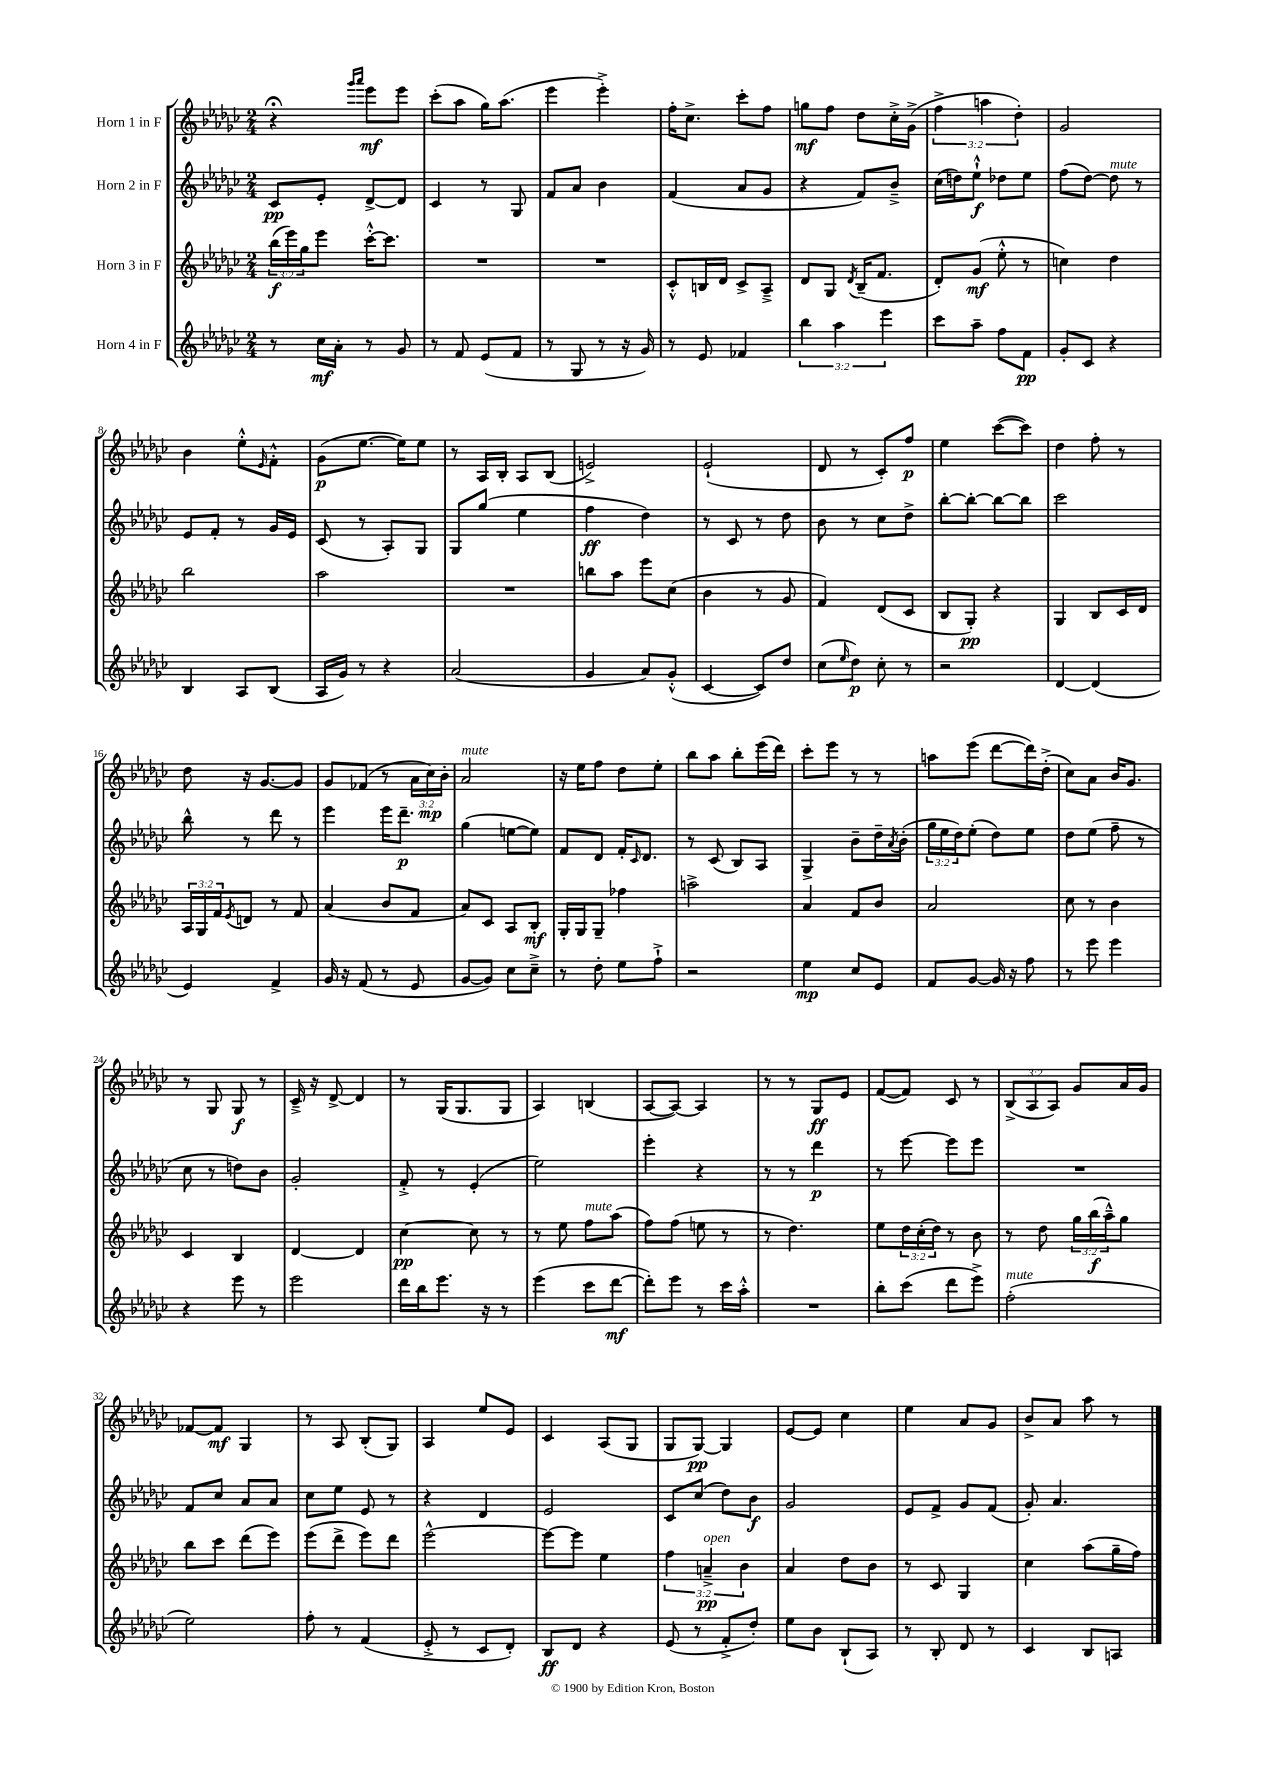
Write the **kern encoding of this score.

**kern	**dynam	**kern	**dynam	**kern	**dynam	**kern	**dynam
*part4	*part4	*part3	*part3	*part2	*part2	*part1	*part1
*staff4	*staff4	*staff3	*staff3	*staff2	*staff2	*staff1	*staff1
*I"Horn 4 in F	*	*I"Horn 3 in F	*	*I"Horn 2 in F	*	*I"Horn 1 in F	*
*clefG2	*	*clefG2	*	*clefG2	*	*clefG2	*
*k[b-e-a-d-g-c-]	*	*k[b-e-a-d-g-c-]	*	*k[b-e-a-d-g-c-]	*	*k[b-e-a-d-g-c-]	*
*M2/4	*	*M2/4	*	*M2/4	*	*M2/4	*
=1	=1	=1	=1	=1	=1	=1	=1
8r	.	(24bb-\LL	f	8c-/L	pp	4r;<	.
.	.	24eee-\)	.	.	.	.	.
.	.	24gg-\J	.	.	.	.	.
16cc-\LL	mf	8eee-\J	.	8e-'/J	.	.	.
16a-'\JJ	.	.	.	.	.	.	.
.	.	.	.	.	.	16qqggg-/LL	.
.	.	.	.	.	.	16qqaaa-/JJ	.
8r	.	[16ccc-'^^\KL	.	[8d-^/L	.	8eee-\L	mf
.	.	8.ccc-\J]	.	.	.	.	.
8g-/	.	.	.	8d-/J]	.	8eee-\J	.
=2	=2	=2	=2	=2	=2	=2	=2
8r	.	2r	.	4c-/	.	(8ccc-'\L	.
8f/	.	.	.	.	.	8aa-\J	.
(8e-/L	.	.	.	8r	.	16gg-\KL)	.
.	.	.	.	.	.	(8.aa-\J	.
8f/J	.	.	.	8G-/	.	.	.
=3	=3	=3	=3	=3	=3	=3	=3
8r	.	2r	.	8f/L	.	4eee-\	.
8G-/	.	.	.	8a-/J	.	.	.
8r	.	.	.	4b-\	.	4eee-'^\)	.
16r	.	.	.	.	.	.	.
16g-/)	.	.	.	.	.	.	.
=4	=4	=4	=4	=4	=4	=4	=4
8r	.	8c-'^^/L	.	(4f/	.	16ff'\KL	.
.	.	.	.	.	.	8.cc-^\J	.
8e-/	.	16Bn/L	.	.	.	.	.
.	.	16d-/JJ	.	.	.	.	.
4f-X/	.	8c-^/L	.	8a-/L	.	8ccc-'\L	.
.	.	8A-~^/J	.	8g-/J	.	8ff\J	.
=5	=5	=5	=5	=5	=5	=5	=5
6bb-\	.	8d-/L	.	4r	.	8ggn\L	mf
.	.	8G-/J	.	.	.	8ff\J	.
6aa-\	.	.	.	.	.	.	.
.	.	8qd-/	.	.	.	.	.
.	.	(16B-~/KL	.	8f/L)	.	8dd-\L	.
.	.	8.f/J	.	.	.	.	.
6eee-\	.	.	.	.	.	.	.
.	.	.	.	8b-~^/J	.	16cc-'^\L	.
.	.	.	.	.	.	(16g-^\JJ	.
=6	=6	=6	=6	=6	=6	=6	=6
8ccc-\L	.	8d-'/L)	.	(16cc-\LL	.	6ff^\	.
.	.	.	.	16ddn\J)	.	.	.
8aa-~\J	.	(8g-/J	mf	8ee-`^^\J	f	.	.
.	.	.	.	.	.	6aan\	.
8ff\L	.	8ee-'^^\	.	8dd-X\L	.	.	.
.	.	.	.	.	.	6dd-'\)	.
8f\J	pp	8r	.	8ee-\J	.	.	.
=7	=7	=7	=7	=7	=7	=7	=7
8g-'/L	.	4ccn\)	.	(8ff\L	.	2g-/	.
8c-/J	.	.	.	[8dd-\J)	.	.	.
!	!	!	!	!LO:TX:a:i:t=mute	!	!	!
4r	.	4dd-\	.	8dd-\]	.	.	.
.	.	.	.	8r	.	.	.
!!LO:LB:g=z
=8	=8	=8	=8	=8	=8	=8	=8
4B-/	.	2bb-\	.	8e-/L	.	4b-\	.
.	.	.	.	8f'/J	.	.	.
8A-/L	.	.	.	8r	.	8ee-'^^\L	.
.	.	.	.	.	.	16qqe-/	.
(8B-/J	.	.	.	16g-/LL	.	8f'^^\J	.
.	.	.	.	16e-/JJ	.	.	.
=9	=9	=9	=9	=9	=9	=9	=9
16A-/LL	.	2aa-\	.	(8c-/	.	(8g-\L	p
16g-/JJ)	.	.	.	.	.	.	.
8r	.	.	.	8r	.	[8.ee-\J	.
4r	.	.	.	8A-'/L)	.	.	.
.	.	.	.	.	.	16ee-\KL])	.
.	.	.	.	8G-/J	.	8ee-\J	.
=10	=10	=10	=10	=10	=10	=10	=10
(2a-/	.	2r	.	8G-/L	.	8r	.
.	.	.	.	(8gg-/J	.	16A-/LL	.
.	.	.	.	.	.	16B-'/JJ	.
.	.	.	.	4ee-\	.	8A-/L	.
.	.	.	.	.	.	(8B-/J	.
=11	=11	=11	=11	=11	=11	=11	=11
4g-/	.	8bbn\L	.	4ff\	ff	2en^/)	.
.	.	8aa-\J	.	.	.	.	.
8a-/L)	.	8eee-\L	.	4dd-\)	.	.	.
(8g-'^^/J	.	(8cc-\J	.	.	.	.	.
=12	=12	=12	=12	=12	=12	=12	=12
[4c-/	.	4b-\	.	8r	.	(2e-`/	.
.	.	.	.	8c-/	.	.	.
8c-/L])	.	8r	.	8r	.	.	.
8dd-/J	.	8g-/	.	8dd-\	.	.	.
=13	=13	=13	=13	=13	=13	=13	=13
(8cc-\L	.	4f/)	.	8b-\	.	8d-/	.
16qqee-/	.	.	.	.	.	.	.
8dd-\J)	p	.	.	8r	.	8r	.
8cc-'\	.	(8d-/L	.	8cc-\L	.	8c-'/L)	.
8r	.	8c-/J	.	8dd-^\J	.	8ff/J	p
=14	=14	=14	=14	=14	=14	=14	=14
2r	.	8B-/L	.	[8bb-'\L	.	4ee-\	.
.	.	8G-'/J)	pp	8bb-'\J_	.	.	.
.	.	4r	.	8bb-\L_	.	([8ccc-\L	.
.	.	.	.	8bb-\J]	.	8ccc-\J])	.
=15	=15	=15	=15	=15	=15	=15	=15
[4d-/	.	4G-/	.	2ccc-\	.	4dd-\	.
(4d-/]	.	8B-/L	.	.	.	8ff'\	.
.	.	16c-/L	.	.	.	8r	.
.	.	16d-/JJ	.	.	.	.	.
!!LO:LB:g=z
=16	=16	=16	=16	=16	=16	=16	=16
4e-/)	.	24A-/LL	.	8bb-^^\	.	8dd-\	.
.	.	24G-/	.	.	.	.	.
.	.	24f/J	.	.	.	.	.
.	.	8qe-/	.	.	.	.	.
.	.	8dn/J	.	8r	.	16r	.
.	.	.	.	.	.	[8.g-/L	.
4f^/	.	8r	.	8ddd-\	.	.	.
.	.	8f/	.	8r	.	8g-/J]	.
=17	=17	=17	=17	=17	=17	=17	=17
16g-/	.	(4a-/	.	4eee-\	.	8g-/L	.
16r	.	.	.	.	.	.	.
(8f/	.	.	.	.	.	(8f-X/J	.
8r	.	8b-/L	.	16eee-\KL	.	8r	.
.	.	.	.	8.ddd-~\J	p	.	.
8e-/	.	8f/J	.	.	.	24a-\LL	.
.	.	.	.	.	.	24cc-\)	mp
.	.	.	.	.	.	24b-'\JJ	.
=18	=18	=18	=18	=18	=18	=18	=18
!	!	!	!	!	!	!LO:TX:a:i:t=mute	!
[8g-/L	.	8a-/L)	.	(4gg-\	.	2a-/	.
8g-/J])	.	8c-/J	.	.	.	.	.
8cc-\L	.	8A-/L	.	[8een\L	.	.	.
8cc-~^\J	.	8B-'/J	mf	8ee\J])	.	.	.
=19	=19	=19	=19	=19	=19	=19	=19
8r	.	16G-'/LL	.	8f/L	.	16r	.
.	.	16G-/J	.	.	.	16ee-\KL	.
8dd-'\	.	8G-~/J	.	8d-/J	.	8ff\J	.
8ee-\L	.	4ff-X\	.	16f'/KL	.	8dd-\L	.
.	.	.	.	16qqc-/	.	.	.
.	.	.	.	8.d-/J	.	.	.
8ff`^\J	.	.	.	.	.	8ee-'\J	.
=20	=20	=20	=20	=20	=20	=20	=20
2r	.	2aan^\	.	8r	.	8bb-\L	.
.	.	.	.	(8c-/	.	8aa-\J	.
.	.	.	.	8B-/L)	.	8bb-'\L	.
.	.	.	.	8A-/J	.	(16eee-\L	.
.	.	.	.	.	.	16ddd-\JJ)	.
=21	=21	=21	=21	=21	=21	=21	=21
4ee-\	mp	4a-/	.	4G-^/	.	8ccc-'\L	.
.	.	.	.	.	.	8eee-\J	.
8cc-/L	.	8f/L	.	8b-~\L	.	8r	.
8e-/J	.	8b-/J	.	16dd-~\L	.	8r	.
.	.	.	.	8qa-/	.	.	.
.	.	.	.	(16b-'\JJ	.	.	.
=22	=22	=22	=22	=22	=22	=22	=22
8f/L	.	2a-/	.	24gg-\LL	.	8aan\L	.
.	.	.	.	24ee-\	.	.	.
.	.	.	.	24dd-\J)	.	.	.
[8g-/J	.	.	.	(8ee-'\J	.	(8eee-\J	.
16g-/]	.	.	.	8dd-\L)	.	[8ddd-\L	.
16r	.	.	.	.	.	.	.
8ff\	.	.	.	8ee-\J	.	16ddd-\L])	.
.	.	.	.	.	.	(16dd-'^\JJ	.
=23	=23	=23	=23	=23	=23	=23	=23
8r	.	8cc-\	.	8dd-\L	.	8cc-\L)	.
8eee-\	.	8r	.	(8ee-\J	.	8a-\J	.
4eee-\	.	4b-\	.	8ff~\	.	16b-/KL	.
.	.	.	.	.	.	8.g-/J	.
.	.	.	.	8r	.	.	.
!!LO:LB:g=z
=24	=24	=24	=24	=24	=24	=24	=24
4r	.	4c-/	.	8cc-\	.	8r	.
.	.	.	.	8r	.	8G-/	.
8eee-\	.	4B-/	.	8ddn\L)	.	8G-/	f
8r	.	.	.	8b-\J	.	8r	.
=25	=25	=25	=25	=25	=25	=25	=25
2eee-\	.	[4d-/	.	2g-'/	.	16c-~^/	.
.	.	.	.	.	.	16r	.
.	.	.	.	.	.	[8d-^/	.
.	.	4d-/]	.	.	.	4d-/]	.
=26	=26	=26	=26	=26	=26	=26	=26
16ddd-\LL	.	[4cc-\	pp	8f'^/	.	8r	.
16bb-\J	.	.	.	.	.	.	.
8.eee-\J	.	.	.	8r	.	(16G-/KL	.
.	.	.	.	.	.	8.G-/	.
.	.	8cc-\]	.	(4e-'/	.	.	.
16r	.	.	.	.	.	.	.
8r	.	8r	.	.	.	8G-/J	.
=27	=27	=27	=27	=27	=27	=27	=27
(4eee-\	.	8r	.	2ee-\)	.	4A-/)	.
.	.	8ee-\	.	.	.	.	.
!	!	!LO:TX:a:i:t=mute	!	!	!	!	!
8ccc-\L	.	8ff\L	.	.	.	(4Bn/	.
[8ddd-\J	mf	(8aa-\J	.	.	.	.	.
=28	=28	=28	=28	=28	=28	=28	=28
8ddd-'\L])	.	8ff\L)	.	4eee-'\	.	[8A-/L	.
8eee-\J	.	(8ff\J	.	.	.	8A-/J_)	.
8r	.	8een\	.	4r	.	4A-/]	.
16ccc-\LL	.	8r	.	.	.	.	.
16aa-'^^\JJ	.	.	.	.	.	.	.
=29	=29	=29	=29	=29	=29	=29	=29
2r	.	8r	.	8r	.	8r	.
.	.	4.dd-\)	.	8r	.	8r	.
.	.	.	.	4ddd-\	p	8G-/L	ff
.	.	.	.	.	.	8e-/J	.
=30	=30	=30	=30	=30	=30	=30	=30
8bb-'\L	.	8ee-\L	.	8r	.	([8f/L	.
(8ccc-\J	.	24dd-\L	.	[8eee-\	.	8f/J])	.
.	.	(24cc-'\	.	.	.	.	.
.	.	24dd-\JJ)	.	.	.	.	.
8ddd-\L	.	8r	.	8eee-\L]	.	8c-/	.
8eee-^\J)	.	8b-\	.	8eee-\J	.	8r	.
=31	=31	=31	=31	=31	=31	=31	=31
!LO:TX:a:i:t=mute	!	!	!	!	!	!	!
(2ff'\	.	8r	.	2r	.	(12B-^/L	.
.	.	.	.	.	.	12A-/	.
.	.	8dd-\	.	.	.	.	.
.	.	.	.	.	.	12A-/J)	.
.	.	24gg-\LL	.	.	.	8g-/L	.
.	.	(24bb-\	f	.	.	.	.
.	.	24aa-~^^\J)	.	.	.	.	.
.	.	8gg-\J	.	.	.	16a-/L	.
.	.	.	.	.	.	16g-/JJ	.
!!LO:LB:g=z
=32	=32	=32	=32	=32	=32	=32	=32
2ee-\)	.	8bb-\L	.	8f/L	.	[8f-X/L	.
.	.	8ccc-\J	.	8cc-/J	.	8f-/J]	mf
.	.	(8ddd-\L	.	8a-/L	.	4G-/	.
.	.	8eee-\J)	.	8a-/J	.	.	.
=33	=33	=33	=33	=33	=33	=33	=33
8ff'\	.	(8eee-\L	.	8cc-\L	.	8r	.
8r	.	8ddd-^\J	.	8ee-\J	.	8A-/	.
(4f/	.	8eee-\L)	.	8e-/	.	(8B-'/L	.
.	.	8ddd-\J	.	8r	.	8G-/J)	.
=34	=34	=34	=34	=34	=34	=34	=34
8e-'^/	.	[2eee-^^\	.	4r	.	4A-/	.
8r	.	.	.	.	.	.	.
8c-/L	.	.	.	4d-/	.	8ee-/L	.
8d-'/J)	.	.	.	.	.	8e-/J	.
=35	=35	=35	=35	=35	=35	=35	=35
8B-/L	ff	8eee-\L_	.	2e-/	.	4c-/	.
8d-/J	.	8eee-\J]	.	.	.	.	.
4r	.	4ee-\	.	.	.	(8A-/L	.
.	.	.	.	.	.	8G-/J	.
=36	=36	=36	=36	=36	=36	=36	=36
(8e-/	.	6ff\	.	8c-/L	.	8G-/L	.
8r	.	.	.	(8cc-/J	.	[8G-/J)	pp
!	!	!LO:TX:a:i:t=open	!	!	!	!	!
.	.	6an~^/	pp	.	.	.	.
8f'^/L	.	.	.	8dd-\L)	.	4G-/]	.
.	.	6b-\	.	.	.	.	.
8dd-'/J)	.	.	.	8b-\J	f	.	.
=37	=37	=37	=37	=37	=37	=37	=37
8ee-\L	.	4a-/	.	2g-/	.	[8e-/L	.
8b-\J	.	.	.	.	.	8e-/J]	.
(8B-`/L	.	8dd-\L	.	.	.	4cc-\	.
8A-/J)	.	8b-\J	.	.	.	.	.
=38	=38	=38	=38	=38	=38	=38	=38
8r	.	8r	.	8e-/L	.	4ee-\	.
8B-'/	.	8c-/	.	8f^/J	.	.	.
8d-/	.	4G-/	.	8g-/L	.	8a-/L	.
8r	.	.	.	(8f/J	.	8g-/J	.
=39	=39	=39	=39	=39	=39	=39	=39
4c-/	.	4cc-\	.	8g-'/)	.	8b-^/L	.
.	.	.	.	4.a-/	.	8a-/J	.
8B-/L	.	(8aa-\L	.	.	.	8aa-\	.
8An/J	.	16gg-~\L	.	.	.	8r	.
.	.	16ff\JJ)	.	.	.	.	.
==	==	==	==	==	==	==	==
*-	*-	*-	*-	*-	*-	*-	*-
